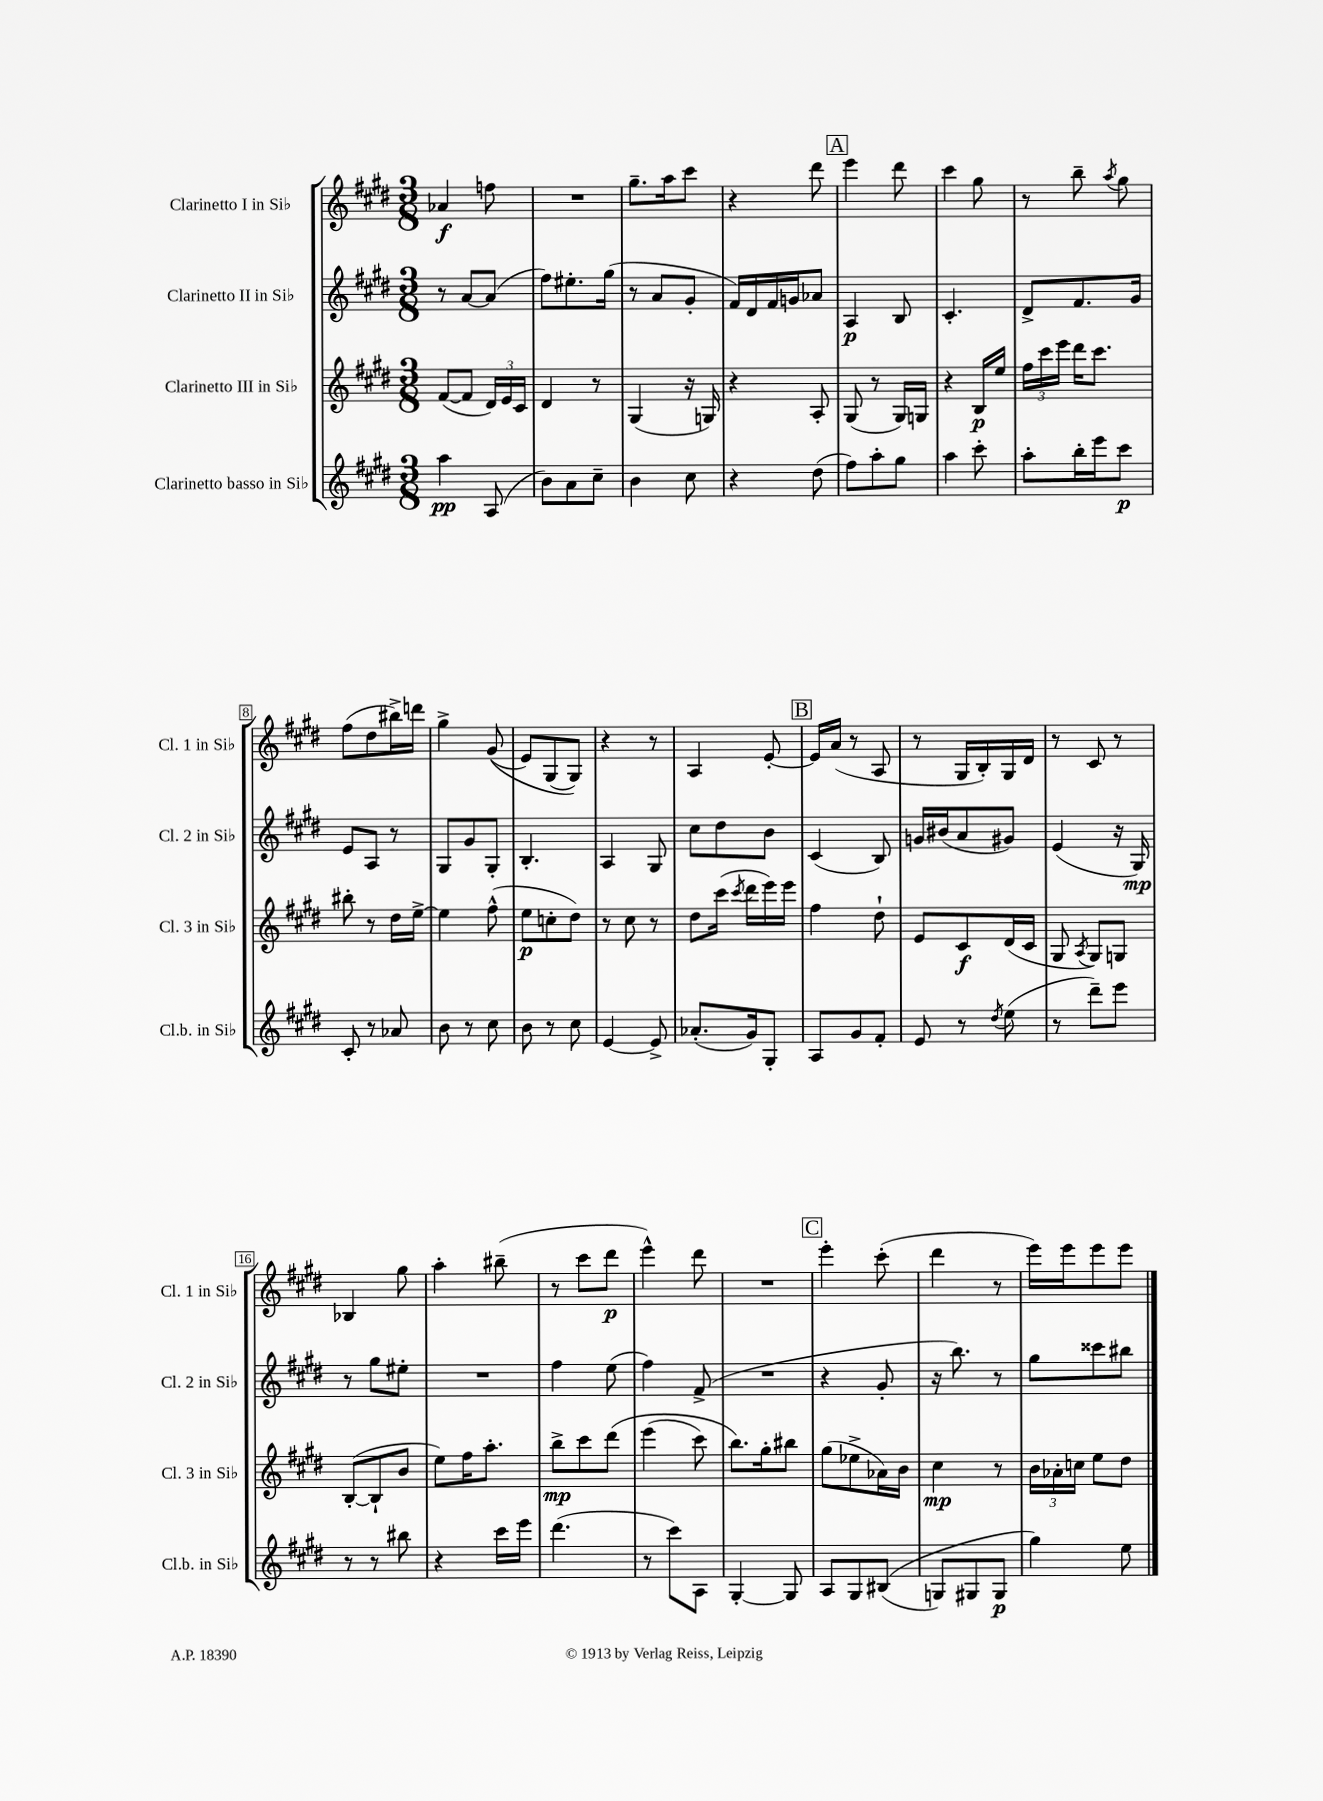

**kern	**dynam	**kern	**dynam	**kern	**dynam	**kern	**dynam
*part4	*part4	*part3	*part3	*part2	*part2	*part1	*part1
*staff4	*staff4	*staff3	*staff3	*staff2	*staff2	*staff1	*staff1
*I"Clarinetto basso in Si♭	*	*I"Clarinetto III in Si♭	*	*I"Clarinetto II in Si♭	*	*I"Clarinetto I in Si♭	*
*I'Cl.b. in Si♭	*	*I'Cl. 3 in Si♭	*	*I'Cl. 2 in Si♭	*	*I'Cl. 1 in Si♭	*
*clefG2	*	*clefG2	*	*clefG2	*	*clefG2	*
*k[f#c#g#d#]	*	*k[f#c#g#d#]	*	*k[f#c#g#d#]	*	*k[f#c#g#d#]	*
*M3/8	*	*M3/8	*	*M3/8	*	*M3/8	*
=1	=1	=1	=1	=1	=1	=1	=1
4aa\	pp	([8f#/L	.	8r	.	4a-X/	f
.	.	8f#/J]	.	[8a/L	.	.	.
(8A/	.	24d#/LL)	.	(8a/J]	.	8ffn\	.
.	.	24e/	.	.	.	.	.
.	.	24c#/JJ	.	.	.	.	.
=2	=2	=2	=2	=2	=2	=2	=2
8b\L)	.	4d#/	.	8ff#\L)	.	4.r	.
8a\	.	.	.	8.ee#X'\	.	.	.
8cc#~\J	.	8r	.	.	.	.	.
.	.	.	.	(16gg#\Jk	.	.	.
=3	=3	=3	=3	=3	=3	=3	=3
4b\	.	(4G#/	.	8r	.	8.gg#~\L	.
.	.	.	.	8a/L	.	.	.
.	.	.	.	.	.	16aa\k	.
8cc#\	.	16r	.	8g#'/J	.	8ccc#\J	.
.	.	16Gn/)	.	.	.	.	.
=4	=4	=4	=4	=4	=4	=4	=4
4r	.	4r	.	16f#/LL)	.	4r	.
.	.	.	.	16d#/	.	.	.
.	.	.	.	16f#/	.	.	.
.	.	.	.	16gn/J	.	.	.
(8dd#\	.	8A'/	.	8a-X/J	.	8ddd#\	.
!!LO:REH:place=s1:t=A
=5	=5	=5	=5	=5	=5	=5	=5
8ff#\L)	.	(8G#/	.	4A/	p	4eee\	.
8aa'\	.	8r	.	.	.	.	.
8gg#\J	.	16G#/LL)	.	8B/	.	8ddd#\	.
.	.	16Gn/JJ	.	.	.	.	.
=6	=6	=6	=6	=6	=6	=6	=6
4aa\	.	4r	.	4.c#'/	.	4ccc#\	.
8ccc#'\	.	16B/LL	p	.	.	8gg#\	.
.	.	16ee/JJ	.	.	.	.	.
=7	=7	=7	=7	=7	=7	=7	=7
8aa'\L	.	24ff#\LL	.	8d#^/L	.	8r	.
.	.	24ccc#\	.	.	.	.	.
.	.	24eee\JJ	.	.	.	.	.
16bb'\L	.	16ddd#\KL	.	8.f#/	.	8bb~\	.
16eee\J	.	8.ccc#\J	.	.	.	.	.
.	.	.	.	.	.	8qaa/	.
8ccc#\J	p	.	.	.	.	8gg#\	.
.	.	.	.	16g#/Jk	.	.	.
!!LO:LB:g=z
=8	=8	=8	=8	=8	=8	=8	=8
8c#'/	.	8bb#X'\	.	8e/L	.	(8ff#\L	.
8r	.	8r	.	8A/J	.	8dd#\	.
8a-X/	.	16dd#\LL	.	8r	.	16bb#X^\L)	.
.	.	[16ee^\JJ	.	.	.	16dddn\JJ	.
=9	=9	=9	=9	=9	=9	=9	=9
8b\	.	4ee\]	.	8G#/L	.	4gg#^\	.
8r	.	.	.	8g#/	.	.	.
8cc#\	.	(8ff#^^\	.	8G#'/J	.	((8g#/	.
=10	=10	=10	=10	=10	=10	=10	=10
8b\	.	8ee\L	p	4.B'/	.	8e/L)	.
8r	.	8ccn'\	.	.	.	(8G#/	.
8cc#\	.	8dd#\J)	.	.	.	8G#/J))	.
=11	=11	=11	=11	=11	=11	=11	=11
[4e/	.	8r	.	4A/	.	4r	.
.	.	8cc#\	.	.	.	.	.
8e^/]	.	8r	.	8G#/	.	8r	.
=12	=12	=12	=12	=12	=12	=12	=12
(8.a-X'/L	.	8dd#\L	.	8cc#\L	.	4A/	.
.	.	(16ccc#\Jk	.	8dd#\	.	.	.
.	.	8qccc#/	.	.	.	.	.
16g#/k)	.	16ddd#\LL	.	.	.	.	.
8G#'/J	.	16eee\)	.	8b\J	.	[8e'/	.
.	.	16eee\JJ	.	.	.	.	.
!!LO:REH:place=s1:t=B
=13	=13	=13	=13	=13	=13	=13	=13
8A/L	.	4ff#\	.	(4c#/	.	16e/LL]	.
.	.	.	.	.	.	(16a/JJ	.
8g#/	.	.	.	.	.	8r	.
8f#'/J	.	8dd#`\	.	8B/)	.	8A/	.
=14	=14	=14	=14	=14	=14	=14	=14
8e/	.	8e/L	.	16gn/LL	.	8r	.
.	.	.	.	(16b#X/J	.	.	.
8r	.	8c#/	f	8a/	.	16G#/LL	.
.	.	.	.	.	.	16B'/)	.
8qdd#/	.	.	.	.	.	.	.
(8ee\	.	(16d#/L	.	8g#X/J)	.	16G#/	.
.	.	16c#/JJ	.	.	.	16d#/JJ	.
=15	=15	=15	=15	=15	=15	=15	=15
8r	.	8G#/	.	(4e/	.	8r	.
.	.	8qA/	.	.	.	.	.
8ddd#~\L)	.	8G#/L)	.	.	.	8c#/	.
8eee\J	.	8Gn/J	.	16r	.	8r	.
.	.	.	.	16G#/)	mp	.	.
!!LO:LB:g=z
=16	=16	=16	=16	=16	=16	=16	=16
8r	.	([8B'/L	.	8r	.	4B-X/	.
8r	.	8B`/]	.	8gg#\L	.	.	.
8bb#X\	.	8b/J	.	8ee#X'\J	.	8gg#\	.
=17	=17	=17	=17	=17	=17	=17	=17
4r	.	8ee\L)	.	4.r	.	4aa'\	.
.	.	16ff#\K	.	.	.	.	.
.	.	8.aa'\J	.	.	.	.	.
16ccc#\LL	.	.	.	.	.	(8bb#X~\	.
16eee\JJ	.	.	.	.	.	.	.
=18	=18	=18	=18	=18	=18	=18	=18
(4.ddd#\	.	8bb^\L	mp	4ff#\	.	8r	.
.	.	8ccc#\	.	.	.	8ccc#\L	.
.	.	(8ddd#\J	.	(8ee\	.	8ddd#\J	p
=19	=19	=19	=19	=19	=19	=19	=19
8r	.	(4eee\	.	4ff#\)	.	4eee^^\)	.
8ccc#\L)	.	.	.	.	.	.	.
8A\J	.	8ccc#\)	.	(8f#^/	.	8ddd#\	.
=20	=20	=20	=20	=20	=20	=20	=20
[4G#'/	.	8.bb\L)	.	4.r	.	4.r	.
.	.	16gg#'\k	.	.	.	.	.
8G#/]	.	8bb#X\J	.	.	.	.	.
!!LO:REH:place=s1:t=C
=21	=21	=21	=21	=21	=21	=21	=21
8A/L	.	(8gg#\L	.	4r	.	4eee'\	.
8G#/	.	8ee-X^\	.	.	.	.	.
((8B#X/J	.	16a-X\L)	.	8g#'/	.	(8ccc#'\	.
.	.	16b\JJ	.	.	.	.	.
=22	=22	=22	=22	=22	=22	=22	=22
8Gn/L)	.	4cc#\	mp	16r	.	4ddd#\	.
.	.	.	.	8.bb\)	.	.	.
8G#X/	.	.	.	.	.	.	.
8G#/J	p	8r	.	8r	.	8r	.
=23	=23	=23	=23	=23	=23	=23	=23
4gg#\)	.	24b\LL	.	8gg#\L	.	16eee\LL)	.
.	.	24a-X'\	.	.	.	.	.
.	.	.	.	.	.	16eee\J	.
.	.	24ccn\JJ	.	.	.	.	.
.	.	8ee\L	.	8ccc##X\	.	8eee\	.
8ee\	.	8dd#\J	.	8bb#X\J	.	8eee\J	.
==	==	==	==	==	==	==	==
*-	*-	*-	*-	*-	*-	*-	*-
